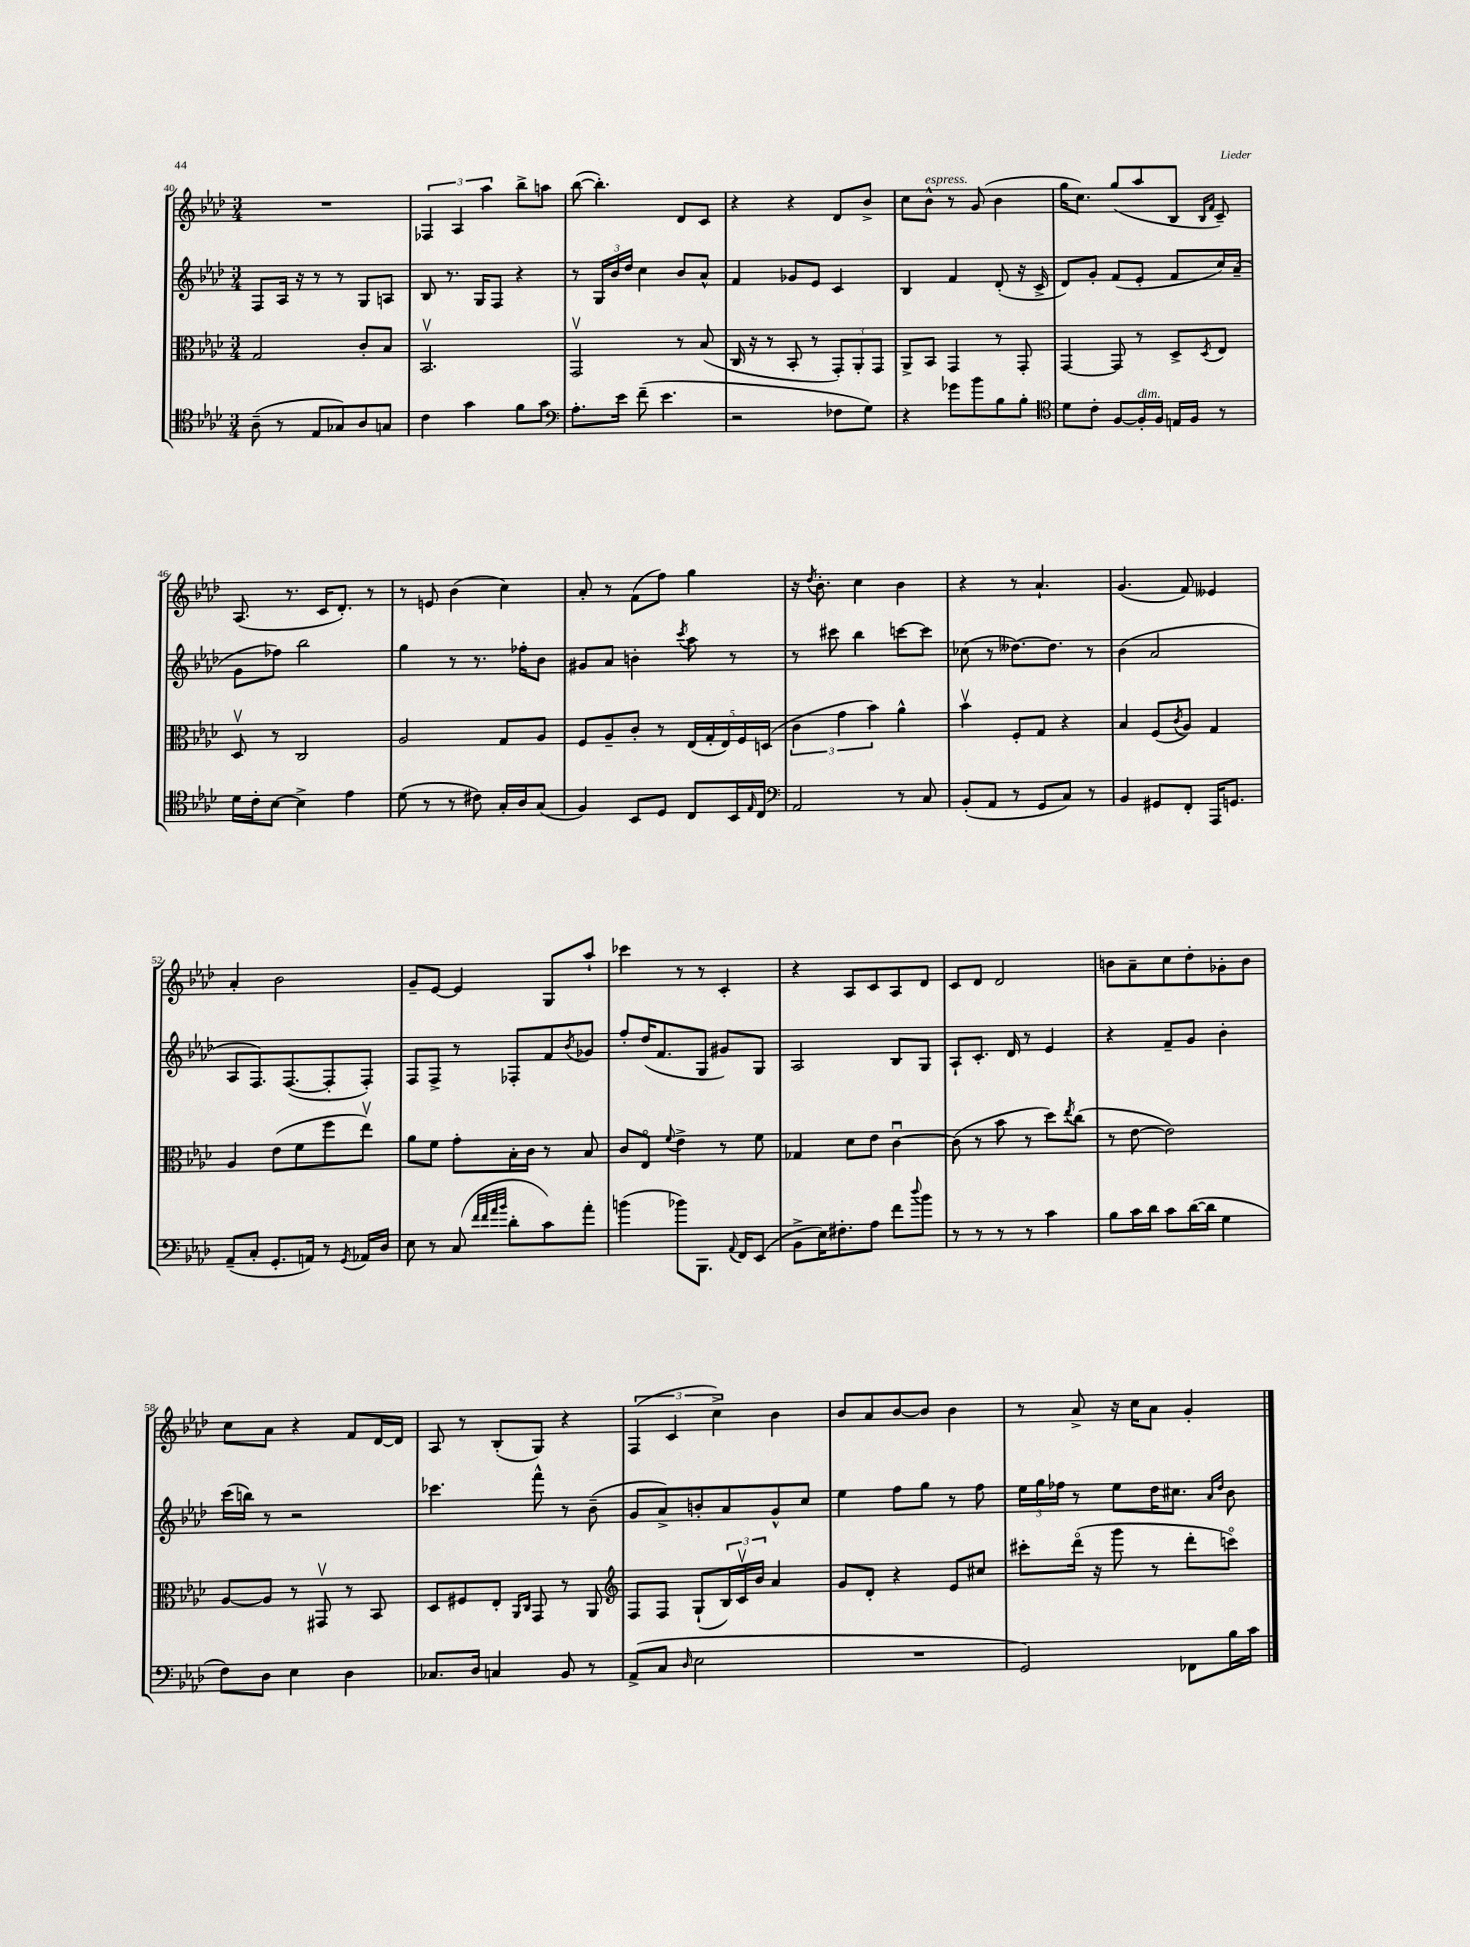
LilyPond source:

<<
\new StaffGroup <<
\new Staff = "s0" {
    \clef treble \key aes \major \numericTimeSignature \time 3/4
    R2. |
    \tuplet 3/2 { fes4 aes4 aes''4 } bes''8-> a''8 |
    bes''8~( bes''4.-.) des'8 c'8 |
    r4 r4 des'8 bes'8-> |
    c''8 bes'8-^^\markup { \italic "espress." } r8 g'8( bes'4 |
    g''16 c''8.) g''8( aes''8 bes8 \grace { bes16 f'16 } c'8--) |
    aes8.( r8. c'16 des'8.-.) r8 |
    r8 e'8 bes'4( c''4) |
    aes'8-. r8 f'8( f''8) g''4 |
    r16 \acciaccatura { des''8 } bes'8.-. c''4 bes'4 |
    r4 r8 aes'4.-! |
    g'4.( f'8) eeses'4 |
    aes'4-. bes'2 |
    g'8-- ees'8~ ees'4 g8 aes''8-! |
    ces'''4 r8 r8 c'4-. |
    r4 aes8 c'8 aes8 des'8 |
    c'8 des'8 des'2 |
    b'8 aes'8-- c''8 des''8-. ges'8-. b'8 |
    c''8 aes'8 r4 f'8 des'16~ des'16 |
    aes8 r8 bes8-.( g8) r4 |
    \tuplet 3/2 { f4( c'4 c''4->) } bes'4 |
    bes'8 aes'8 bes'8~ bes'8 bes'4 |
    r8 aes'8-> r16 c''16 aes'8 g'4-. \bar "|." |
}
\new Staff = "s1" {
    \clef treble \key aes \major \numericTimeSignature \time 3/4
    f8 aes16 r16 r8 r8 g8 a8 |
    bes8 r8. g16 f8 r4 |
    r8 \tuplet 3/2 { g16 bes'16 des''16 } c''4 bes'8 aes'8-^ |
    f'4 ges'8 ees'8 c'4 |
    bes4 f'4 des'8-.( r16 c'16-> |
    des'8) g'8-. f'8( ees'8-. f'8 c''16) aes'16--( |
    g'8 fes''8) bes''2 |
    g''4 r8 r8. fes''16-. bes'8 |
    gis'8 aes'8 b'4-. \acciaccatura { c'''8 } aes''8 r8 |
    r8 cis'''8 bes''4 c'''8~ c'''8 |
    ces''8( r8 deses''8.~) deses''8. r8 |
    bes'4( aes'2 |
    aes8 f8.) f8.~( f8-. f8-.) |
    f8 f8-> r8 fes8-. f'8 \acciaccatura { bes'8 } ges'8 |
    f''8-. des''16( f'8. g8 gis'8) g8 |
    aes2 bes8 g8 |
    aes8-! c'8.-. des'16 r8 ees'4 |
    r4 f'8-- g'8 bes'4-. |
    c'''16( b''16) r8 r2 |
    ces'''4. f'''8-^ r8 bes'8--( |
    g'8 aes'8->) b'8-. aes'8 g'8-^ c''8 |
    ees''4 f''8 g''8 r8 f''8 |
    \tuplet 3/2 { ees''16 g''16 fes''16 } r8 ees''8 des''16 cis''8. \grace { aes'16 des''16 } bes'8 \bar "|." |
}
\new Staff = "s2" {
    \clef alto \key aes \major \numericTimeSignature \time 3/4
    g2 c'8-. bes8 |
    bes,2.\upbow |
    g,2\upbow r8 bes8( |
    c16 r16 r8 bes,8-. r8 \tuplet 3/2 { g,8-.) aes,8-. g,8 } |
    aes,8-> bes,8 g,4 r8 g,8-. |
    g,4~ g,8 r8 des8-> \acciaccatura { des8 } ees8 |
    des8\upbow r8 c2 |
    aes2 g8 aes8 |
    f8 aes8-- c'8-. r8 \tuplet 5/4 { ees16( g16-. ees16) f16 d16( } |
    \tuplet 3/2 { c'4 g'4 bes'4) } aes'4-^ |
    bes'4\upbow f8-. g8 r4 |
    bes4 f8( \acciaccatura { c'8 } aes8) g4 |
    aes4 ees'8( f'8 f''8 ees''8\upbow) |
    aes'8 f'8 g'8-. bes16-. c'16 r8 bes8 |
    c'8 ees8\flageolet \appoggiatura { f'8 } ees'4-> r8 f'8 |
    ges4 des'8 ees'8 c'4~\downbow |
    c'8( r8 bes'8 r8 des''8) \acciaccatura { ees''8 } c''8( |
    r8 ees'8~ ees'2) |
    aes8~ aes8 r8 gis,8\upbow r8 bes,8 |
    des8 fis8 ees8-. \grace { aes,16 c16 } g,8 r8 aes,8 |
    \clef treble f8 f8 g8-!( \tuplet 3/2 { bes16) c'16\upbow bes'16 } aes'4 |
    g'8 des'8-. r4 ees'8 cis''8 |
    cis'''8-. des'''16\flageolet( r16 g'''8 r8 des'''8-. c'''8\flageolet) \bar "|." |
}
\new Staff = "s3" {
    \clef tenor \key aes \major \numericTimeSignature \time 3/4
    aes8--( r8 ees8 ges8) aes8 g8 |
    c'4 g'4 f'8 g'8 |
    \clef bass aes8.-. ees'16 f'8--( ees'4. |
    r2 fes8 g8) |
    r4 ges'8 bes'8 bes8 bes8-. |
    \clef tenor des'8 c'8-. f8~ f16-.^\markup { \italic "dim." } f16 e16 f16 r8 |
    des'16 c'16-. bes8~ bes4-> ees'4 |
    des'8( r8 r8 cis'8) g16-. aes16 g8( |
    f4) bes,8 des8 c8 bes,16 \grace { ees16 } c16 |
    \clef bass aes,2 r8 c8 |
    bes,8-.( aes,8 r8 g,8 c8) r8 |
    bes,4 gis,8 f,8-. aes,,16 g,8. |
    aes,8--( c8-. g,8.-. a,16) r8 \acciaccatura { g,8 } aes,16 des16 |
    ees8 r8 c8( \grace { f'32 f'32 aes'32 bes'32 } des'8-. c'8) aes'8-. |
    b'4( bes'8) bes,,8. \appoggiatura { aes,8 } f,16 ees,8( |
    bes,8-> ees16) fis8.-. aes8 f'8 \appoggiatura { des''8 } bes'8 |
    r8 r8 r8 r8 c'4 |
    bes8 c'16 des'16 c'8 des'16~( des'16 g4 |
    f8) des8 ees4 des4 |
    ces8. des16 c4 bes,8 r8 |
    aes,8->( c8 \grace { des16 } ees2 |
    R2. |
    g,2) fes,8 bes16 c'16 \bar "|." |
}
>>
>>
\layout { \context { \Score currentBarNumber = #40 } }
